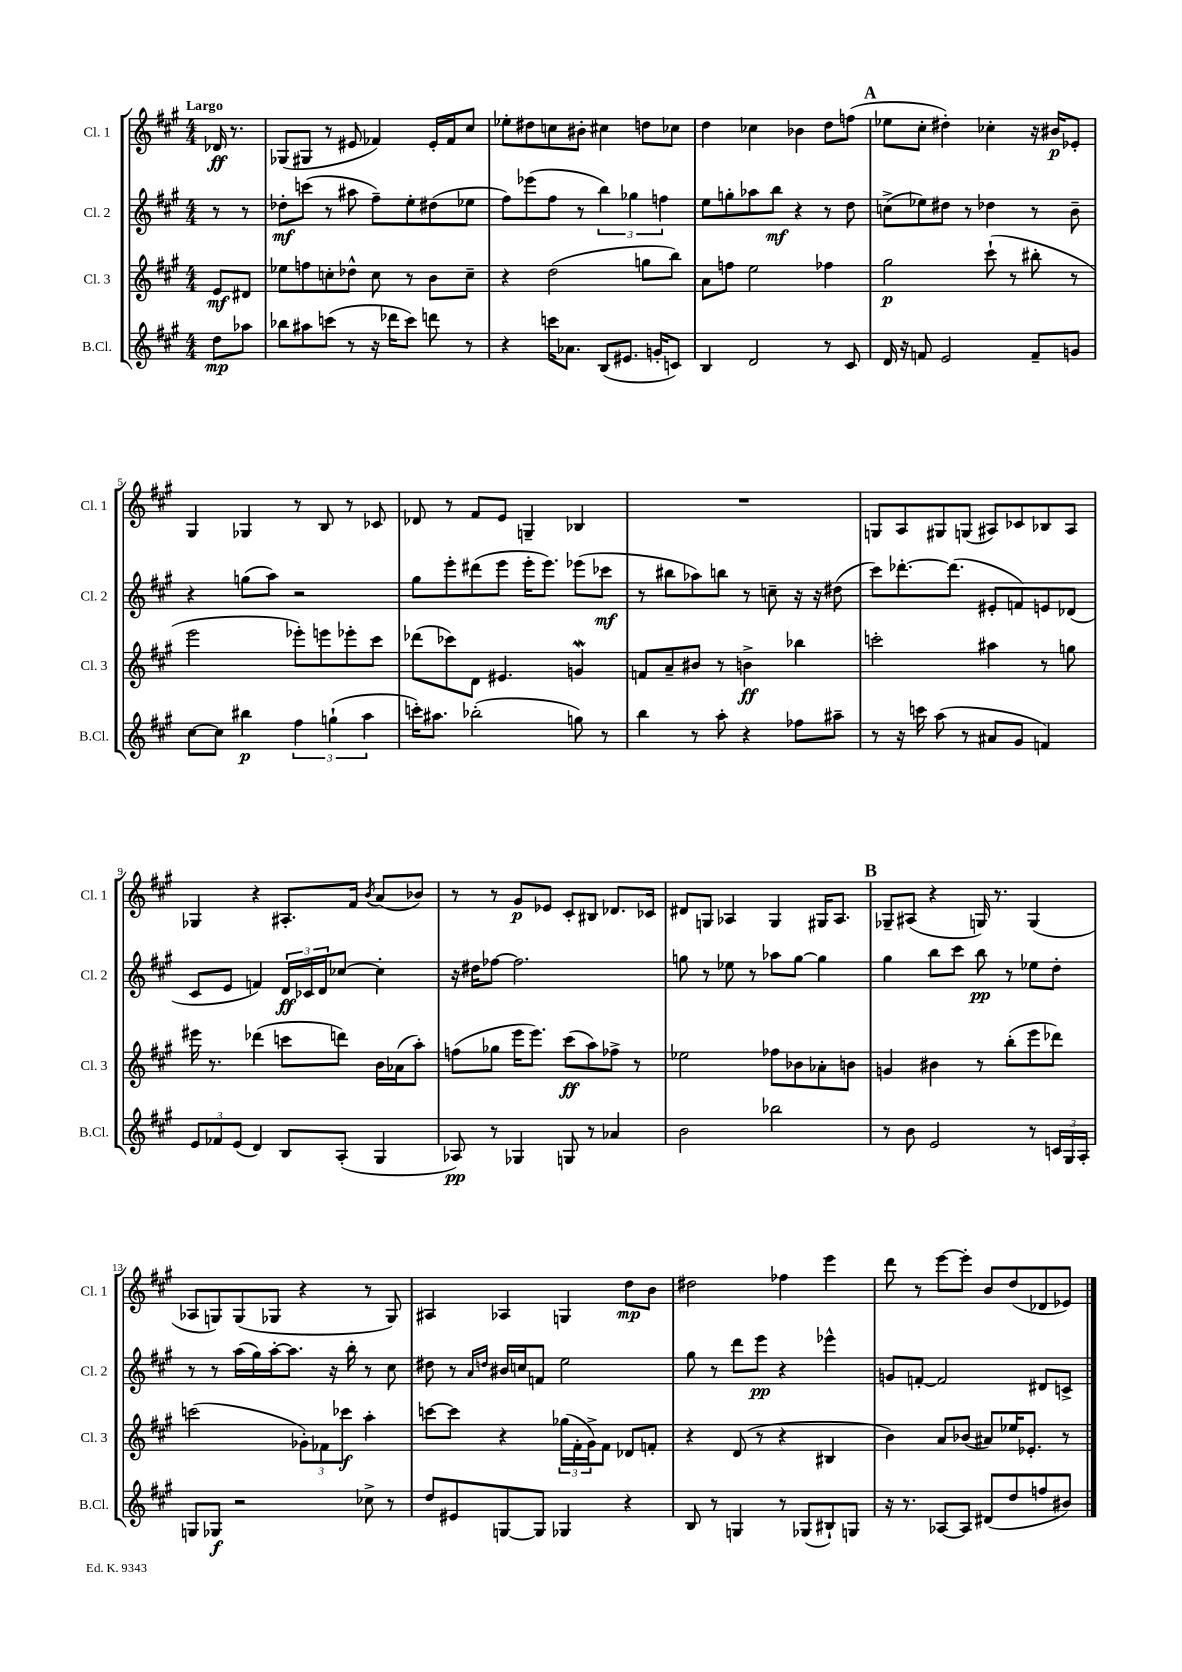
<<
\new StaffGroup <<
\new Staff = "s0" \with { instrumentName = "Cl. 1" shortInstrumentName = "Cl. 1" } {
    \clef treble \key a \major \numericTimeSignature \time 4/4 \partial 4 \tempo "Largo"
    des'16\ff r8. |
    ges8( gis8 r8 eis'8 fes'4) eis'16-. fes'16 cis''8 |
    ees''8-. dis''8 c''8 bis'8-. cis''4 d''8 ces''8 |
    d''4 ces''4 bes'4 d''8 f''8( |
    \mark \markup { \bold "A" } ees''8 cis''8-. dis''4-.) ces''4-. r16 bis'16\p ees'8-. |
    gis4 ges4 r8 b8 r8 ces'8 |
    des'8 r8 fis'8 e'8 g4-- bes4 |
    R1 |
    g8 a8 gis8 g8( ais8) ces'8 bes8 ais8 |
    ges4 r4 ais8.-. fis'16 \acciaccatura { b'8 } a'8( bes'8) |
    r8 r8 gis'8\p ees'8 cis'8-. bis8 des'8. ces'16 |
    dis'8 g8 aes4 g4 gis16 aes8. |
    \mark \markup { \bold "B" } ges8-- ais8( r4 g16) r8. g4( |
    aes8 g8) g8( ges8 r4 r8 ges8) |
    ais4 aes4 g4 d''8\mp b'8 |
    dis''2 fes''4 e'''4 |
    d'''8 r8 e'''8~ e'''8-. b'8 d''8( des'8 ees'8) \bar "|." |
}
\new Staff = "s1" \with { instrumentName = "Cl. 2" shortInstrumentName = "Cl. 2" } {
    \clef treble \key a \major \numericTimeSignature \time 4/4 \partial 4
    r8 r8 |
    des''8-.\mf c'''8( r8 ais''8 fis''8--) e''8-. dis''8( ees''8 |
    fis''8) ees'''8( fis''8 r8 \tuplet 3/2 { b''4) ges''4 f''4 } |
    e''8 g''8-. aes''8 b''8\mf r4 r8 d''8 |
    \mark \markup { \bold "A" } c''8->( ees''8) dis''8 r8 des''4 r8 b'8-- |
    r4 g''8( a''8) r2 |
    gis''8 e'''8-. dis'''8( e'''8 e'''16-. e'''8.) ees'''8( ces'''8\mf |
    r8 bis''8 aes''8) b''8 r8 c''8-- r16 r16 dis''8( |
    cis'''8) des'''8.~-. des'''8.( eis'8-. f'8) e'8 des'8( |
    cis'8 e'8 f'4) \tuplet 3/2 { d'16\ff ces'16 d'16 } ces''8~ ces''4-. |
    r16 dis''16 fes''8~ fes''2. |
    g''8 r8 ees''8 r8 aes''8 g''8~ g''4 |
    \mark \markup { \bold "B" } gis''4 b''8 cis'''8 b''8\pp r8 ees''8 d''8-. |
    r8 r8 a''16( gis''16) a''16~-. a''8. r16 b''16-. r8 cis''8 |
    dis''8 r8 \grace { a'16 d''16 } bis'16 c''16 f'8 e''2 |
    gis''8 r8 d'''8 e'''8\pp r4 ees'''4-^ |
    g'8 f'8~-. f'2 dis'8 c'8-> \bar "|." |
}
\new Staff = "s2" \with { instrumentName = "Cl. 3" shortInstrumentName = "Cl. 3" } {
    \clef treble \key a \major \numericTimeSignature \time 4/4 \partial 4
    e'8\mf dis'8 |
    ees''8 f''8 c''8-. des''8-^ c''8 r8 b'8 c''8-- |
    r4 d''2( g''8 b''8) |
    a'8 f''8 e''2 fes''4 |
    \mark \markup { \bold "A" } gis''2\p cis'''8-!( r8 bis''8-. r8 |
    e'''2 ees'''8-.) e'''8 ees'''8-. cis'''8 |
    des'''8( ces'''8) d'8 eis'4. g'4\mordent |
    f'8 a'8-- bis'8 r8 b'4->\ff bes''4 |
    c'''2-. ais''4 r8 g''8 |
    eis'''16 r8. des'''4( c'''8 d'''8) b'16 aes'16( a''8-.) |
    f''8( ges''8 e'''16 e'''8.) cis'''8\ff( a''8) fes''8-> r8 |
    ees''2 fes''8 bes'8 aes'8-. b'8 |
    \mark \markup { \bold "B" } g'4 bis'4 r8 b''8-.( e'''8 des'''8) |
    c'''2( \tuplet 3/2 { ges'8-.) fes'8 ces'''8\f } a''4-. |
    c'''8~ c'''8 r4 \tuplet 3/2 { ges''16( fis'16-. gis'16->) } fis'8 des'8 f'8-. |
    r4 d'8( r8 r4 bis4 |
    b'4) a'8 bes'8( ais'8) ees''16 ees'8.-. r8 \bar "|." |
}
\new Staff = "s3" \with { instrumentName = "B.Cl." shortInstrumentName = "B.Cl." } {
    \clef treble \key a \major \numericTimeSignature \time 4/4 \partial 4
    d''8\mp aes''8 |
    bes''8 ais''8 c'''8( r8 r16 des'''16 c'''8) d'''8 r8 |
    r4 c'''16 aes'8. b8( eis'8. g'16-. c'8) |
    b4 d'2 r8 cis'8 |
    \mark \markup { \bold "A" } d'16 r16 f'8 e'2 f'8-- g'8 |
    cis''8~ cis''8 bis''4\p \tuplet 3/2 { fis''4 g''4-!( a''4 } |
    c'''16-.) ais''8. bes''2-.( g''8) r8 |
    b''4 r8 a''8-. r4 fes''8 ais''8-- |
    r8 r16 c'''16 a''8( r8 ais'8 gis'8 f'4) |
    \tuplet 3/2 { e'8 fes'8 e'8( } d'4) b8 a8-.( gis4 |
    aes8\pp) r8 ges4 g8 r8 aes'4 |
    b'2 bes''2 |
    \mark \markup { \bold "B" } r8 b'8 e'2 r8 \tuplet 3/2 { c'16 gis16 a16-. } |
    g8 ges8\f r2 ces''8-> r8 |
    d''8 eis'8 g8~ g8 ges4 r4 |
    b8 r8 g4 r8 ges8( bis8-!) g8 |
    r16 r8. aes8~ aes8 dis'8( d''8 f''8 bis'8) \bar "|." |
}
>>
>>
